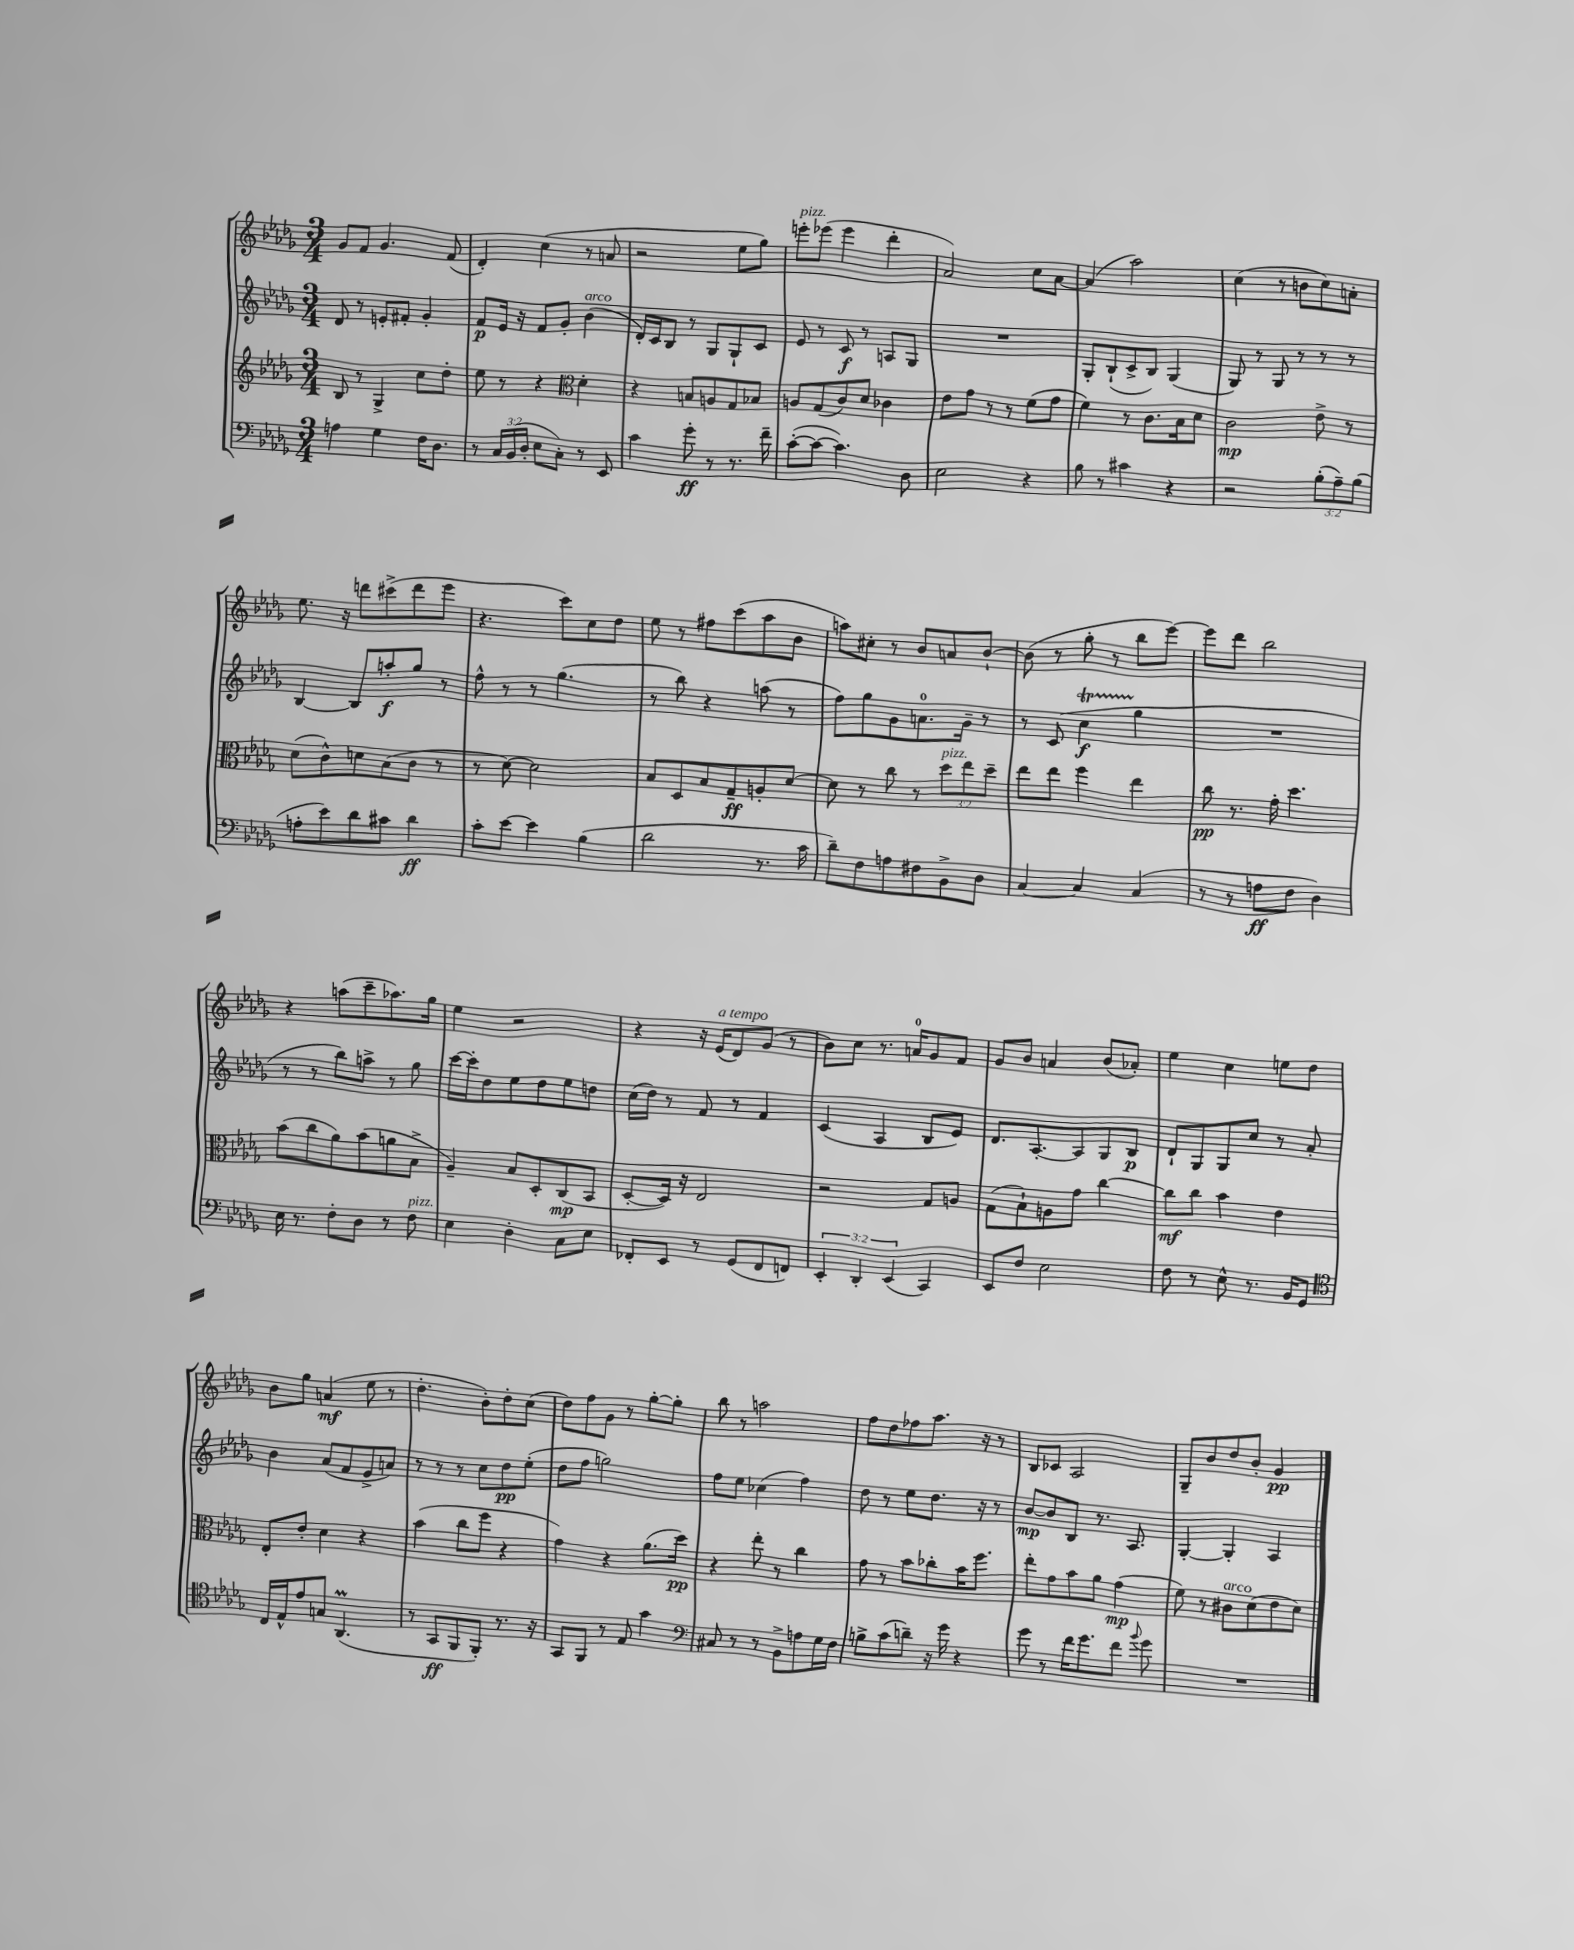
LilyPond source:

<<
\new StaffGroup <<
\new Staff = "s0" {
    \clef treble \key des \major \numericTimeSignature \time 3/4
    \autoBeamOff ges'8[ f'8] ges'4. f'8( |
    des'4-.) c''4( r8 a'8 |
    r2 ees''8[ ges''8]) |
    e'''8[-.^\markup { \italic "pizz." } ees'''8]( ees'''4 des'''4-. |
    aes'2) c''8[ aes'8]~ |
    aes'4( aes''2) |
    c''4( r8 b'8[ c''8) a'8]-. |
    ees''8. r16 d'''8[ cis'''8->( d'''8 ees'''8] |
    r4. c'''8[) c''8 des''8] |
    ees''8 r8 fis''8[ c'''8( aes''8 bes'8] |
    a''8[) cis''8]-. r8 bes'8[ a'8 bes'8]~-! |
    bes'8( r8 ges''8-. r8 bes''8[ ees'''8]~) |
    ees'''8[ des'''8] bes''2 |
    r4 a''8[( c'''8-- aes''8.) ges''16] |
    ees''4 r2 |
    r4 r16 ees'16[^\markup { \italic "a tempo" }( des'8) ges'8]( r8 |
    bes'8[) c''8] r8. a'16[-0 ges'8 f'8] |
    ges'8[ bes'8] a'4 bes'8[( aes'8]-.) |
    ees''4 c''4 e''8[ des''8] |
    bes'8[ ges''8] a'4\mf( ees''8 r8 |
    des''4.-. bes'8[-.) des''8-. c''8]( |
    des''8[) f''8 ges'8] r8 ges''8[~-. ges''8]-. |
    bes''8 r8 a''2 |
    f''8[ des''8 fes''8 aes''8.] r16 r8 |
    bes8[ ces'8] aes2 |
    ges8[-- bes'8 des''8 bes'8]-. ges'4\pp \bar "|." |
}
\new Staff = "s1" {
    \clef treble \key des \major \numericTimeSignature \time 3/4
    \autoBeamOff des'8 r8 e'8[-. fis'8]-. ges'4-. |
    f'8[\p ees'16] r16 f'8[ ges'8]-. bes'4^\markup { \italic "arco" }( |
    des'16[-.) c'16 bes8] r8 ges8[ ges8-! c'8] |
    ees'8 r8 c'8\f r8 a8[ ges8] |
    R2. |
    ges8[-. bes8-!( c'8-> bes8]) ges4( |
    ges8) r8 ges8 r8 r8 r8 |
    bes4~ bes8[ a''8-.\f ges''8] r8 |
    f''8-^ r8 r8 ges''4.( |
    r8 bes''8) r4 a''8( r8 |
    f''8[) ges''8 ges'8 a'8.-0 ges'16]-- r8 |
    r8 c'8( c''4\startTrillSpan\f ges''4\stopTrillSpan |
    R2. |
    r8 r8 bes''8[) a''8]-> r8 ges''8 |
    c'''16[~ c'''16-. des''8 ees''8 des''8 ees''8 d''8] |
    c''16[( des''16]) r8 f'8 r8 f'4 |
    c'4( aes4 bes8[ ees'8]) |
    des'8.[ aes8.~-. aes8 ges8 bes8]\p |
    des'8[-! ges8 ges8 c''8] r8 aes'8-. |
    bes'4 aes'8[( f'8 ees'8-> a'8]) |
    r8 r8 r8 c''8[ des''8\pp ees''8]-.( |
    des''8[ f''8] g''2) |
    f''8[ ees''8] ces''4( f''4) |
    des''8 r8 ees''8[ des''8.] r16 r8 |
    bes'8[~\mp bes'8 bes8] r8. aes8. |
    ges4~-. ges4-. aes4 \bar "|." |
}
\new Staff = "s2" {
    \clef treble \key des \major \numericTimeSignature \time 3/4 \override Staff.TupletNumber.text = #tuplet-number::calc-fraction-text
    \autoBeamOff bes8 r8 ges4-> c''8[ des''8]-. |
    ees''8 r8 r4 \clef alto des'4-. |
    r4 b8[ a8 ges8 bes8] |
    a8[ ges8( c'8) des'8] ces'4 |
    ees'8[ ges'8] r8 r8 f'8[( ges'8] |
    f'4) r8 c'8.[ bes16 des'8] |
    c'2\mp ees'8-> r8 |
    des'8[( c'8-^) d'8 bes8( c'8] r8 |
    r8 des'8~) des'2 |
    bes8[ des8 bes8 ges8--\ff a8-. des'8]~ |
    des'8 r8 c''8 r8 \tuplet 3/2 { des''8[^\markup { \italic "pizz." } ees''8 des''8]-- } |
    ees''8[ ees''8] f''4 ees''4 |
    c''8\pp r8. ges'16-. des''4. |
    bes'8[( c''8 aes'8) bes'8( a'8 bes8]-> |
    aes4--) bes8[ des8-. c8\mp( bes,8] |
    des8[~-. des16]) r16 ees2 |
    r2 ges8[ a8] |
    ges8[( bes8-!) a8 ges'8] c''4~ |
    c''8[\mf c''8] bes'4 ees'4 |
    ees8[-. ees'8]-. des'4 r4 |
    bes'4( c''8[ f''8] r4 |
    ges'4) r4 aes'8.[( des''16]\pp) |
    r4 ees''8-. r8 c''4 |
    ges'8 r8 bes'8[ ces''8-. bes'16 f''8.] |
    ees''8[-. ges'8 bes'8 aes'8] ges'4\mp( |
    f'8) r8 cis'8[^\markup { \italic "arco" } des'8( ees'8 des'8]) \bar "|." |
}
\new Staff = "s3" {
    \clef bass \key des \major \numericTimeSignature \time 3/4 \override Staff.TupletNumber.text = #tuplet-number::calc-fraction-text
    \autoBeamOff a4 ges4 f16[ des8.] |
    r8 \tuplet 3/2 { c16[ bes,16( des16]-. } ees8[ c8]-.) r8 ees,8 |
    c'4 ges'8-.\ff r8 r8. f'16-- |
    c'8[~-.( c'8]~ c'4.) des8 |
    ees2 r4 |
    bes8 r8 cis'4 r4 |
    r2 \tuplet 3/2 { bes8[-.( aes8--) bes8]( } |
    a8[-. ees'8) des'8 cis'8] des'4\ff |
    c'8[-. ees'8]~ ees'4 bes4( |
    des'2 r8. c'16 |
    des'8[--) f8 a8 fis8 bes,8-> des8] |
    c4~ c4 c4( |
    r8 r8 a8[\ff f8] des4) |
    ees16 r8. f8[-. des8] r8 f8^\markup { \italic "pizz." } |
    ees4 des4-. c8[ ees8] |
    fes,8[-. ees,8] r8 ges,8[( fes,8 f,8]) |
    \tuplet 3/2 { ees,4-. des,4-. ees,4( } c,4) |
    ees,8[ f8] ees2 |
    f8 r8 ees8-^ r8. bes,16[ ges,8] |
    \clef tenor c16[ ees16-^ ees'8 g8] aes,4.\prall( |
    r8 ges,8[\ff f,8 f,8]-.) r8. r16 |
    ges,8[ f,8] r8 ees8 ges'4 |
    \clef bass cis8 r8 r8 bes,8[-> a8 ges16 f16] |
    b8[-> c'8( d'8]--) r16 ges'16 r4 |
    ges'8 r8 f'16[ ges'8. f'8] \appoggiatura { bes'8 } ges'8 |
    R2. \bar "|." |
}
>>
>>
\layout { \context { \Score \remove "Bar_number_engraver" } }
